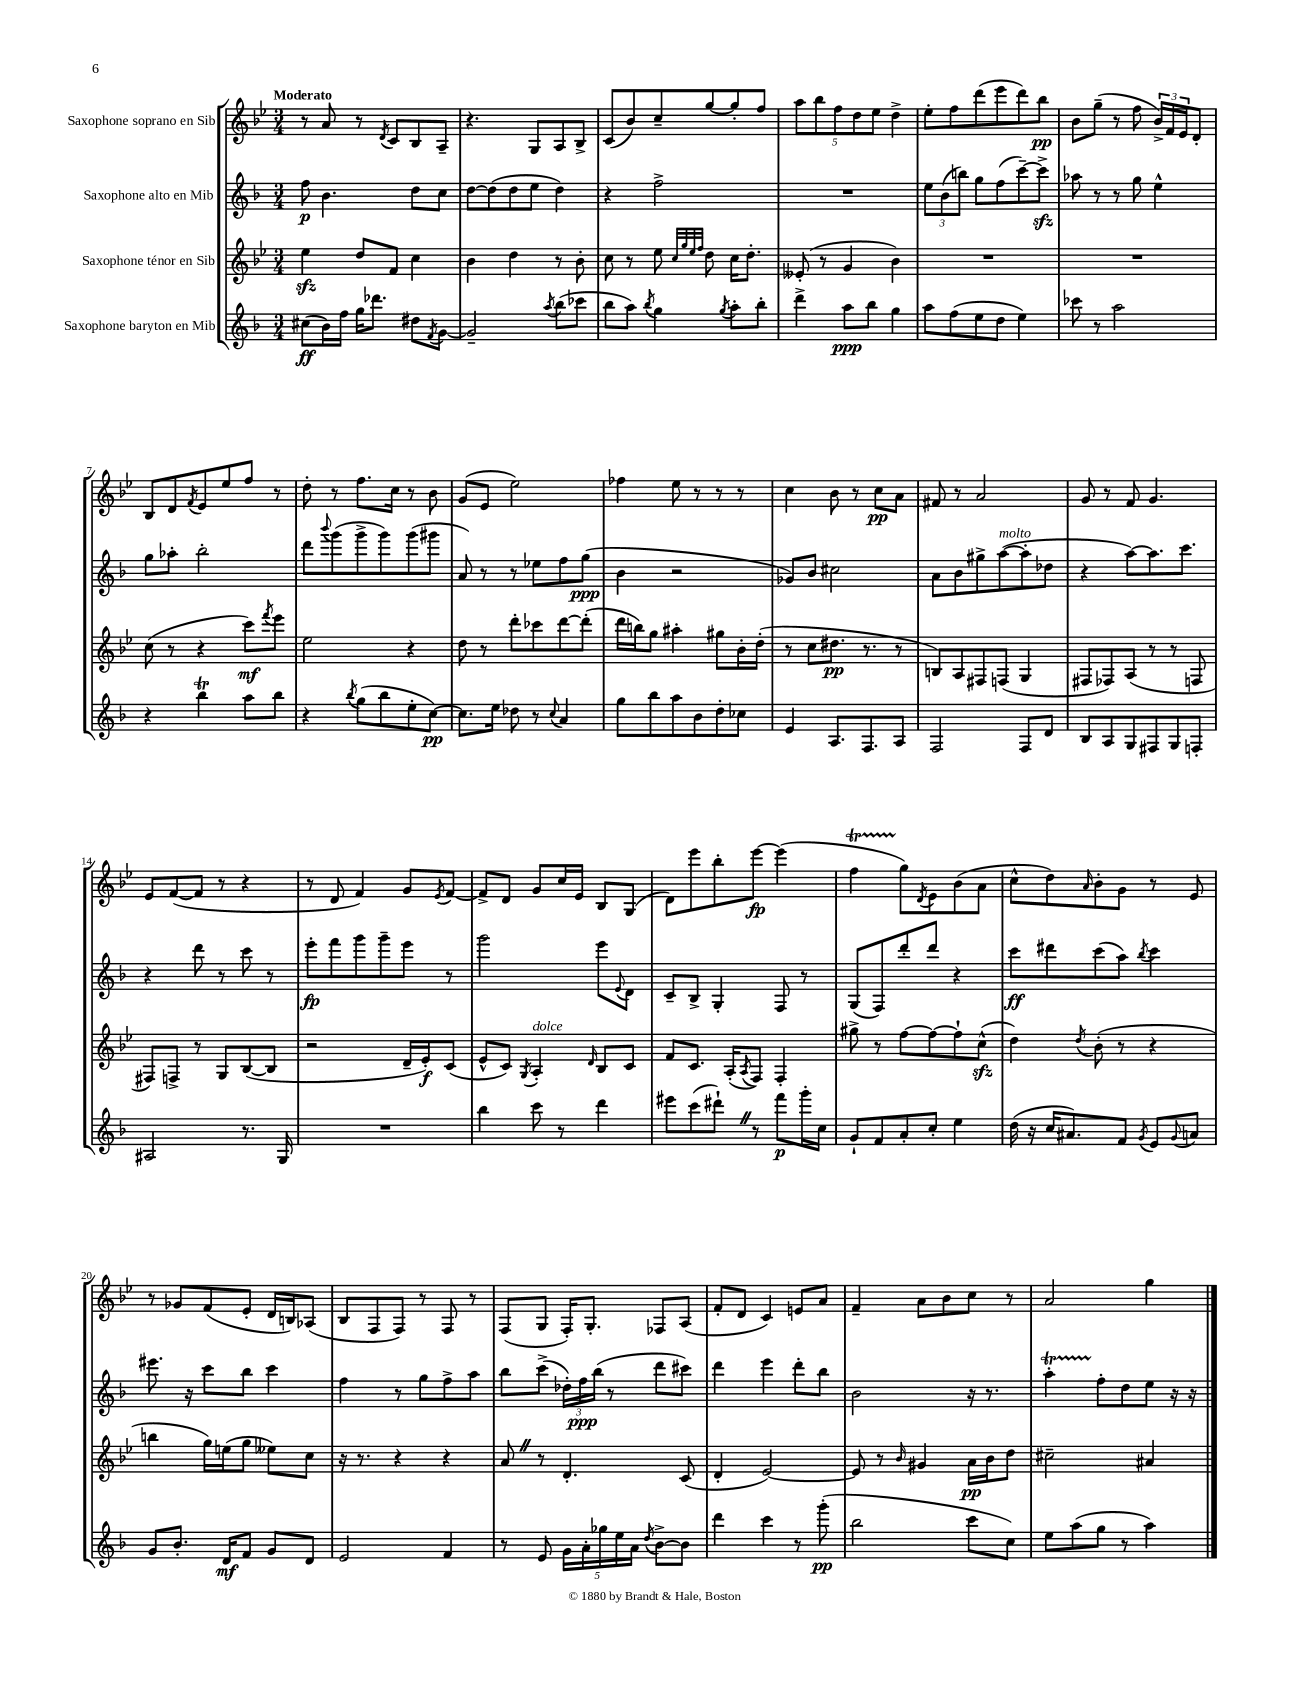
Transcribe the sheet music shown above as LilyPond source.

<<
\new StaffGroup <<
\new Staff = "s0" \with { instrumentName = "Saxophone soprano en Sib" } {
    \clef treble \key bes \major \numericTimeSignature \time 3/4 \tempo "Moderato"
    r8 a'8 r8 \acciaccatura { d'8 } c'8 bes8 a8-- |
    r4. g8 a8 bes8-> |
    c'8( bes'8) c''8-- g''8~ g''8-. f''8 |
    \tuplet 5/4 { a''8 bes''8 f''8 d''8 ees''8 } d''4-> |
    ees''8-. f''8 d'''8( ees'''8 d'''8) bes''8\pp |
    bes'8 g''8--( r8 f''8 \tuplet 3/2 { bes'16->) f'16 ees'16 } d'8-. |
    bes8 d'8 \acciaccatura { f'8 } ees'8 ees''8 f''8 r8 |
    d''8-. r8 f''8. c''16 r8 bes'8 |
    g'8( ees'8 ees''2) |
    fes''4 ees''8 r8 r8 r8 |
    c''4 bes'8 r8 c''8\pp a'8 |
    fis'8 r8 a'2 |
    g'8 r8 f'8 g'4. |
    ees'8 f'8~( f'8 r8 r4 |
    r8 d'8 f'4) g'8 \acciaccatura { ees'8 } f'8~ |
    f'8-> d'8 g'8 c''16 ees'16 bes8 g8( |
    d'8) ees'''8 bes''8-. ees'''8~\fp ees'''4( |
    f''4\startTrillSpan g''8\stopTrillSpan) \acciaccatura { d'8 } ees'8 bes'8( a'8 |
    c''8-^ d''8) \grace { a'16 } bes'8-. g'8 r8 ees'8 |
    r8 ges'8 f'8( ees'8-. d'16 b16) aes8( |
    bes8 f8 f8) r8 f8 r8 |
    f8( g8 f16-.) g8.-. fes8 a8( |
    f'8-. d'8 c'4) e'8 a'8 |
    f'4-- a'8 bes'8 c''8 r8 |
    a'2 g''4 \bar "|." |
}
\new Staff = "s1" \with { instrumentName = "Saxophone alto en Mib" } {
    \clef treble \key f \major \numericTimeSignature \time 3/4
    f''8\p bes'4. d''8 c''8 |
    d''8~ d''8( d''8 e''8 d''4) |
    r4 f''2-> |
    R2. |
    \tuplet 3/2 { e''8 bes'8( b''8) } g''8 f''8( c'''8~--) c'''8->\sfz |
    aes''8 r8 r8 g''8 e''4-^ |
    g''8 aes''8-. bes''2-. |
    d'''8 \appoggiatura { bes'''8 } g'''8( g'''8-> g'''8) g'''8( gis'''8 |
    a'8) r8 r8 ees''8 f''8 g''8\ppp( |
    bes'4 r2 |
    ges'8) bes'8 cis''2 |
    a'8 bes'8 gis''8-> a''8~^\markup { \italic "molto" }( a''8-. des''8 |
    r4 a''8~) a''8. c'''8. |
    r4 d'''8 r8 c'''8 r8 |
    e'''8-.\fp f'''8 g'''8 g'''8-- e'''8 r8 |
    g'''2 e'''8 \appoggiatura { e'8 } d'8 |
    c'8-- bes8-> g4-. f8 r8 |
    g8( f8) d'''8-. d'''8 r4 |
    c'''8\ff dis'''8 c'''8( a''8) \acciaccatura { bes''8 } c'''4 |
    eis'''8. r16 c'''8 bes''8 c'''4 |
    f''4 r8 g''8 f''8-> a''8 |
    bes''8 c'''8->( \tuplet 3/2 { des''16-.) f''16\ppp bes''16( } r8 d'''8 cis'''8) |
    d'''4 e'''4 d'''8-. bes''8 |
    bes'2 r16 r8. |
    a''4-.\startTrillSpan f''8-.\stopTrillSpan d''8 e''8 r16 r16 \bar "|." |
}
\new Staff = "s2" \with { instrumentName = "Saxophone ténor en Sib" } {
    \clef treble \key bes \major \numericTimeSignature \time 3/4
    ees''4\sfz d''8 f'8 c''4 |
    bes'4 d''4 r8 bes'8-. |
    c''8 r8 ees''8 \grace { c''32 g''32 ees''32 f''32 } d''8 c''16 d''8.-. |
    eeses'8-.( r8 g'4 bes'4) |
    R2. |
    R2. |
    c''8( r8 r4 c'''8\mf) \acciaccatura { f'''8 } ees'''8 |
    ees''2 r4 |
    d''8 r8 d'''8-. ces'''8 d'''8~ d'''8-.( |
    d'''16 b''16) g''8 ais''4-. gis''8 bes'16-. d''16-.( |
    r8 c''8 dis''8.\pp r8. r8 |
    b8) a8 fis8 f8( g4 |
    fis8 fes8) a8( r8 r8 f8 |
    fis8) f8-> r8 g8 bes8~( bes8 |
    r2 d'16-- ees'16-.\f) c'8( |
    ees'8-^ c'8) \acciaccatura { g8 } a4-.^\markup { \italic "dolce" } \grace { d'16 } bes8 c'8 |
    f'8 c'8. a16-.( \acciaccatura { a8 } f8) f4-. |
    gis''8-> r8 f''8~ f''8~ f''8-! c''8-^\sfz( |
    d''4) \acciaccatura { d''8 } bes'8-.( r8 r4 |
    b''4 g''16) e''16( g''8 eeses''8) c''8 |
    r16 r8. r4 r4 |
    a'8 \once \override BreathingSign.text = \markup { \musicglyph "scripts.caesura.straight" } \breathe r8 d'4.-. c'8( |
    d'4-. ees'2~) |
    ees'8 r8 \grace { bes'16 } gis'4 a'16\pp bes'16 d''8 |
    cis''2-- ais'4 \bar "|." |
}
\new Staff = "s3" \with { instrumentName = "Saxophone baryton en Mib" } {
    \clef treble \key f \major \numericTimeSignature \time 3/4
    cis''8\ff( bes'16) f''16 g''16 des'''8. dis''8 \acciaccatura { f'8 } g'8~ |
    g'2-- \acciaccatura { a''8 } bes''8( ces'''8 |
    bes''8 a''8) \acciaccatura { bes''8 } g''4 \acciaccatura { g''8 } a''8-. bes''8-. |
    d'''4-> a''8\ppp bes''8 g''4 |
    a''8 f''8( e''8 d''8 e''4) |
    ces'''8 r8 a''2 |
    r4 bes''4\trill a''8 bes''8 |
    r4 \acciaccatura { bes''8 } g''8( bes''8 e''8-. c''8~\pp) |
    c''8. e''16 des''8 r8 \appoggiatura { c''8 } a'4 |
    g''8 bes''8 a''8 bes'8 d''8-. ces''8 |
    e'4 a8. f8. a8 |
    f2 f8 d'8 |
    bes8 a8 g8 fis8 g8 f8-. |
    ais2 r8. g16 |
    R2. |
    bes''4 c'''8 r8 d'''4 |
    eis'''8 c'''8( dis'''8-!) \once \override BreathingSign.text = \markup { \musicglyph "scripts.caesura.straight" } \breathe r8 f'''8\p g'''16-. c''16 |
    g'8-! f'8 a'8-. c''8-. e''4 |
    d''16( r16 c''16 ais'8.) f'8 \acciaccatura { g'8 } e'8 \appoggiatura { g'8 } a'8 |
    g'8 bes'8.-. d'16\mf f'8 g'8 d'8 |
    e'2 f'4 |
    r8 e'8 \tuplet 5/4 { g'16 a'16-. ges''16 e''16 a'16 } \acciaccatura { d''8 } bes'8~-> bes'8 |
    d'''4 c'''4 r8 g'''8-.\pp( |
    bes''2 c'''8 c''8) |
    e''8 a''8( g''8 r8 a''4) \bar "|." |
}
>>
>>
